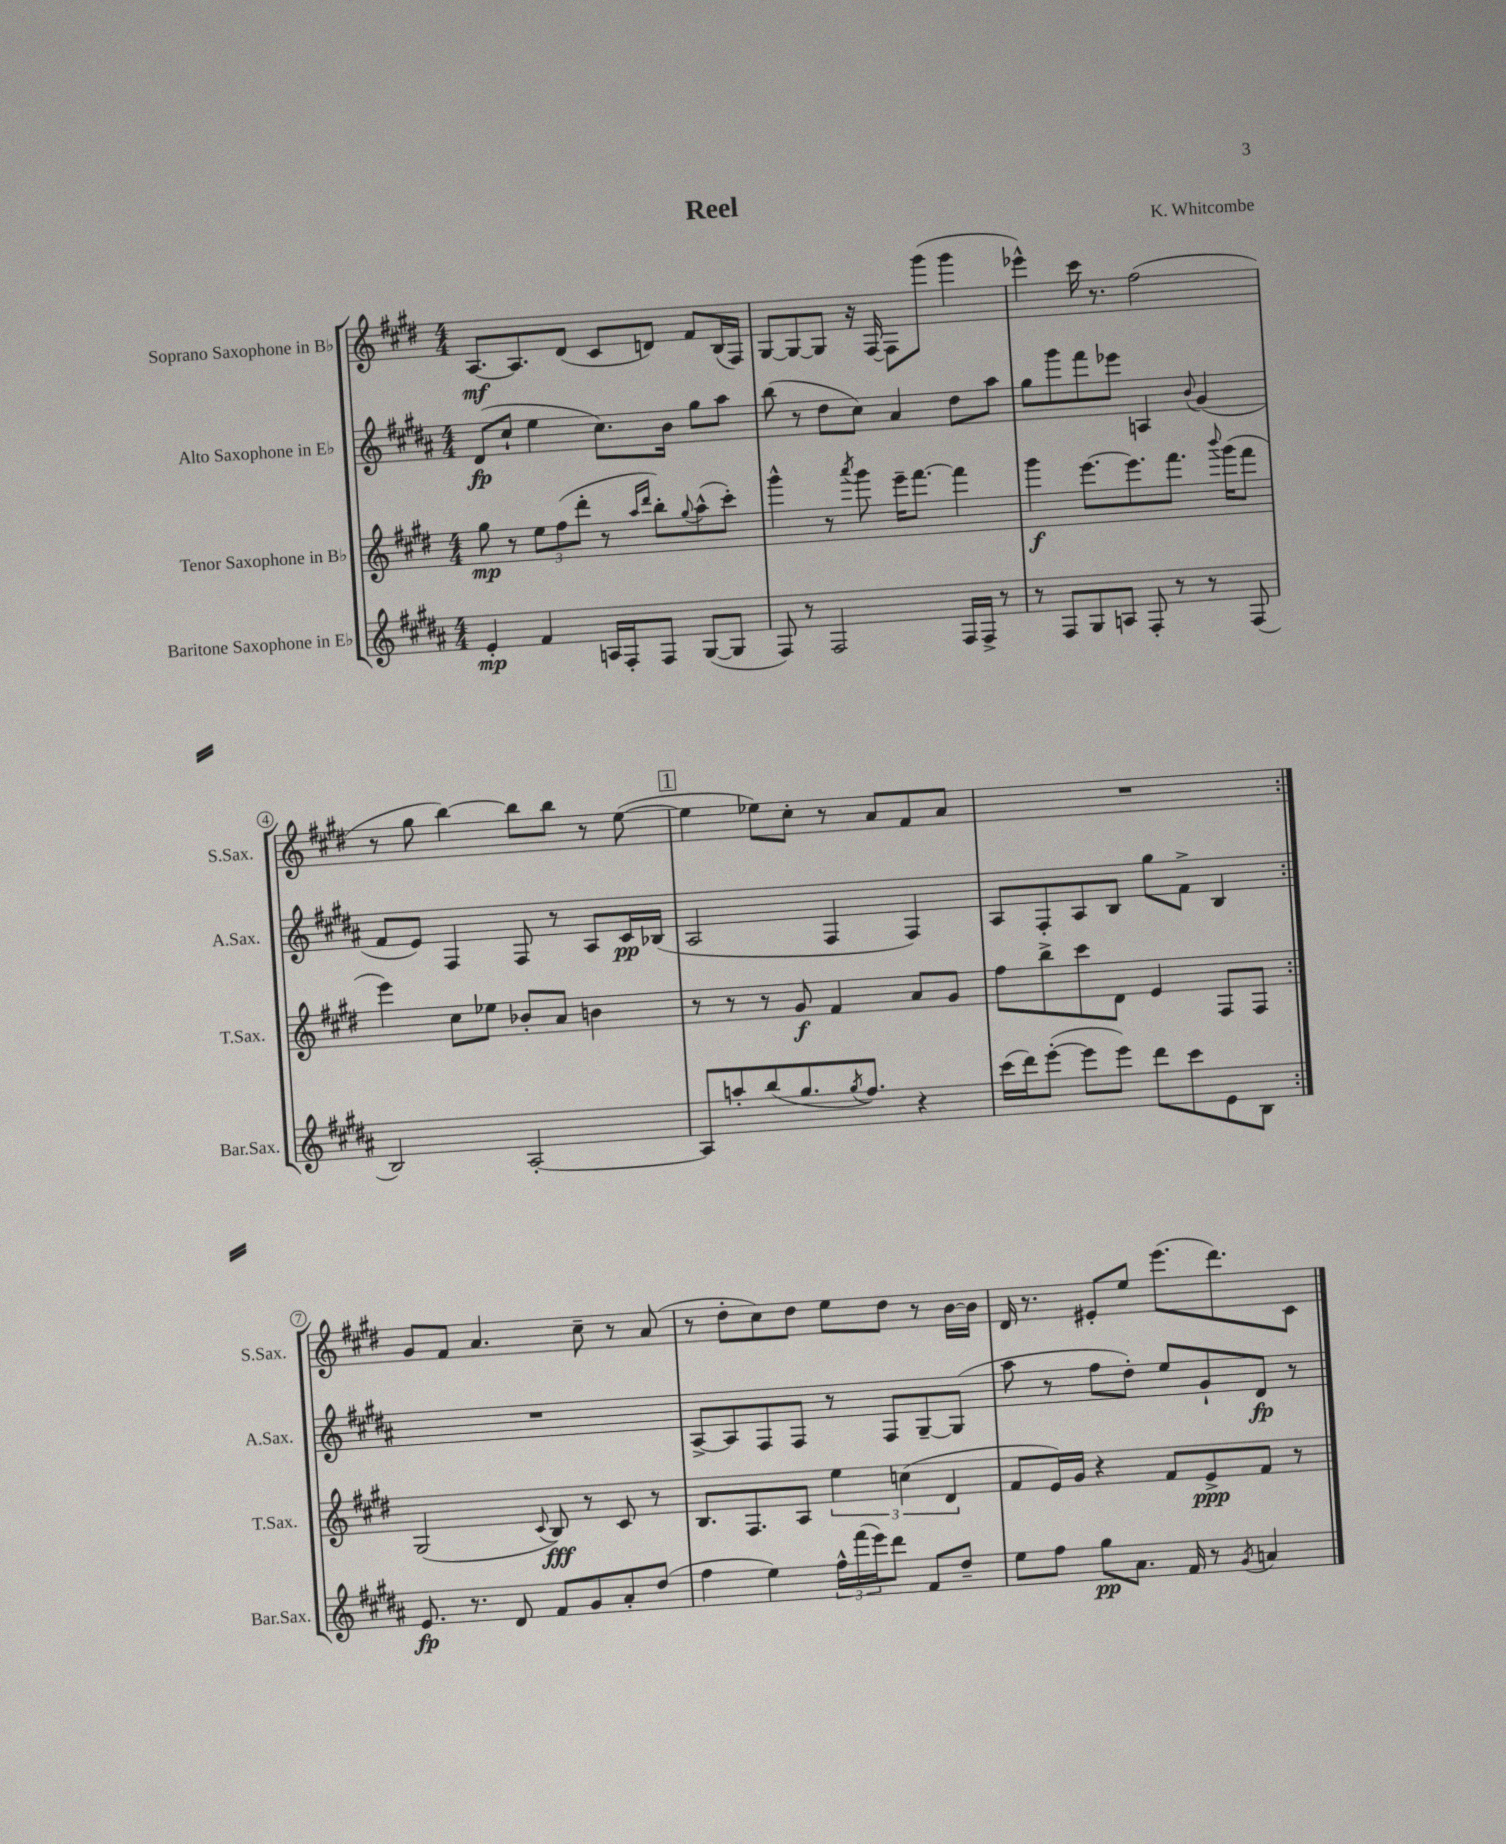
\header { title = "Reel" composer = "K. Whitcombe" }
<<
\new StaffGroup <<
\new Staff = "s0" \with { instrumentName = "Soprano Saxophone in Bb" shortInstrumentName = "S.Sax." } {
    \clef treble \key e \major \numericTimeSignature \time 4/4
    \repeat volta 2 { a8.~\mf a8. dis'8( cis'8 d'8) fis'8 b16( fis16) |
    gis8~ gis8~ gis8 r16 fis16~ fis8 gis'''8( gis'''4 |
    ees'''4-^) cis'''16 r8. fis''2( |
    r8 gis''8 b''4~) b''8 b''8 r8 e''8~( |
    \mark \markup { \box "1" } e''4 ees''8) cis''8-. r8 a'8 fis'8 a'8 |
    R1 | }
    gis'8 fis'8 a'4. cis''8-- r8 a'8( |
    r8 dis''8-. cis''8) dis''8 e''8 dis''8 r8 b'16~ b'16 |
    dis'16 r8. eis'8-. e''8 e'''8.( dis'''8.) cis'8 \bar "|." |
}
\new Staff = "s1" \with { instrumentName = "Alto Saxophone in Eb" shortInstrumentName = "A.Sax." } {
    \clef treble \key b \major \numericTimeSignature \time 4/4
    \repeat volta 2 { dis'8\fp( cis''8-! e''4 cis''8.) b'16 gis''8 ais''8 |
    b''8( r8 dis''8 cis''8) ais'4 dis''8 ais''8 |
    gis''8 gis'''8 fis'''8 ees'''8 a4 \appoggiatura { b'8 } gis'4( |
    fis'8 e'8) fis4 fis8 r8 ais8 cis'16\pp bes16( |
    \mark \markup { \box "1" } ais2 fis4 fis4) |
    ais8 fis8-. ais8 b8 gis''8 fis'8-> b4 | }
    R1 |
    ais8~-> ais8 fis8 fis8 r8 fis8 gis8~-- gis8( |
    ais''8 r8 fis''8 dis''8-.) e''8 gis'8-! dis'8\fp r8 \bar "|." |
}
\new Staff = "s2" \with { instrumentName = "Tenor Saxophone in Bb" shortInstrumentName = "T.Sax." } {
    \clef treble \key e \major \numericTimeSignature \time 4/4
    \repeat volta 2 { gis''8\mp r8 \tuplet 3/2 { e''8 fis''8( dis'''8-. } r8 \grace { a''16 dis'''16 } b''8-.) \appoggiatura { gis''8 } a''8-^( cis'''8-.) |
    gis'''4-^ r8 \acciaccatura { a'''8 } gis'''8 e'''16-- fis'''8.~ fis'''4 |
    gis'''4\f e'''8.~ e'''8. fis'''8. \appoggiatura { b'''8 } gis'''16( fis'''8 |
    e'''4) cis''8 ees''8 bes'8-. a'8 b'4 |
    \mark \markup { \box "1" } r8 r8 r8 gis'8\f fis'4 a'8 gis'8 |
    fis''8 b''8-> cis'''8 dis'8 e'4 fis8 fis8 | }
    gis2( \appoggiatura { cis'8 } b8\fff) r8 cis'8 r8 |
    b8. fis8. a8 \tuplet 3/2 { e''4 c''4( dis'4 } |
    fis'8 e'16) gis'16 r4 fis'8 e'8->\ppp fis'8 r8 \bar "|." |
}
\new Staff = "s3" \with { instrumentName = "Baritone Saxophone in Eb" shortInstrumentName = "Bar.Sax." } {
    \clef treble \key b \major \numericTimeSignature \time 4/4
    \repeat volta 2 { e'4-.\mp fis'4 a16 fis16-. fis8 gis8~( gis8 |
    fis8) r8 fis2 fis16 fis16-> r8 |
    r8 fis8 gis8 a8 fis8-. r8 r8 fis8( |
    b2) ais2~-. |
    \mark \markup { \box "1" } ais8 a''8-. b''8( gis''8. \acciaccatura { gis''8 } fis''8.) r4 |
    cis'''16( dis'''16) e'''8~-.( e'''8 e'''8) dis'''8 cis'''8 e'8 b8 | }
    e'8.\fp r8. dis'8 fis'8 gis'8 ais'8-. dis''8( |
    fis''4 e''4) \tuplet 3/2 { fis''16-^ fis'''16( e'''16) } dis'''8 fis'8 dis''8-- |
    e''8 fis''8 gis''8\pp ais'8. fis'16 r8 \acciaccatura { gis'8 } a'4 \bar "|." |
}
>>
>>
\layout { \context { \Score \override BarNumber.stencil = #(make-stencil-circler 0.1 0.3 ly:text-interface::print) } }
